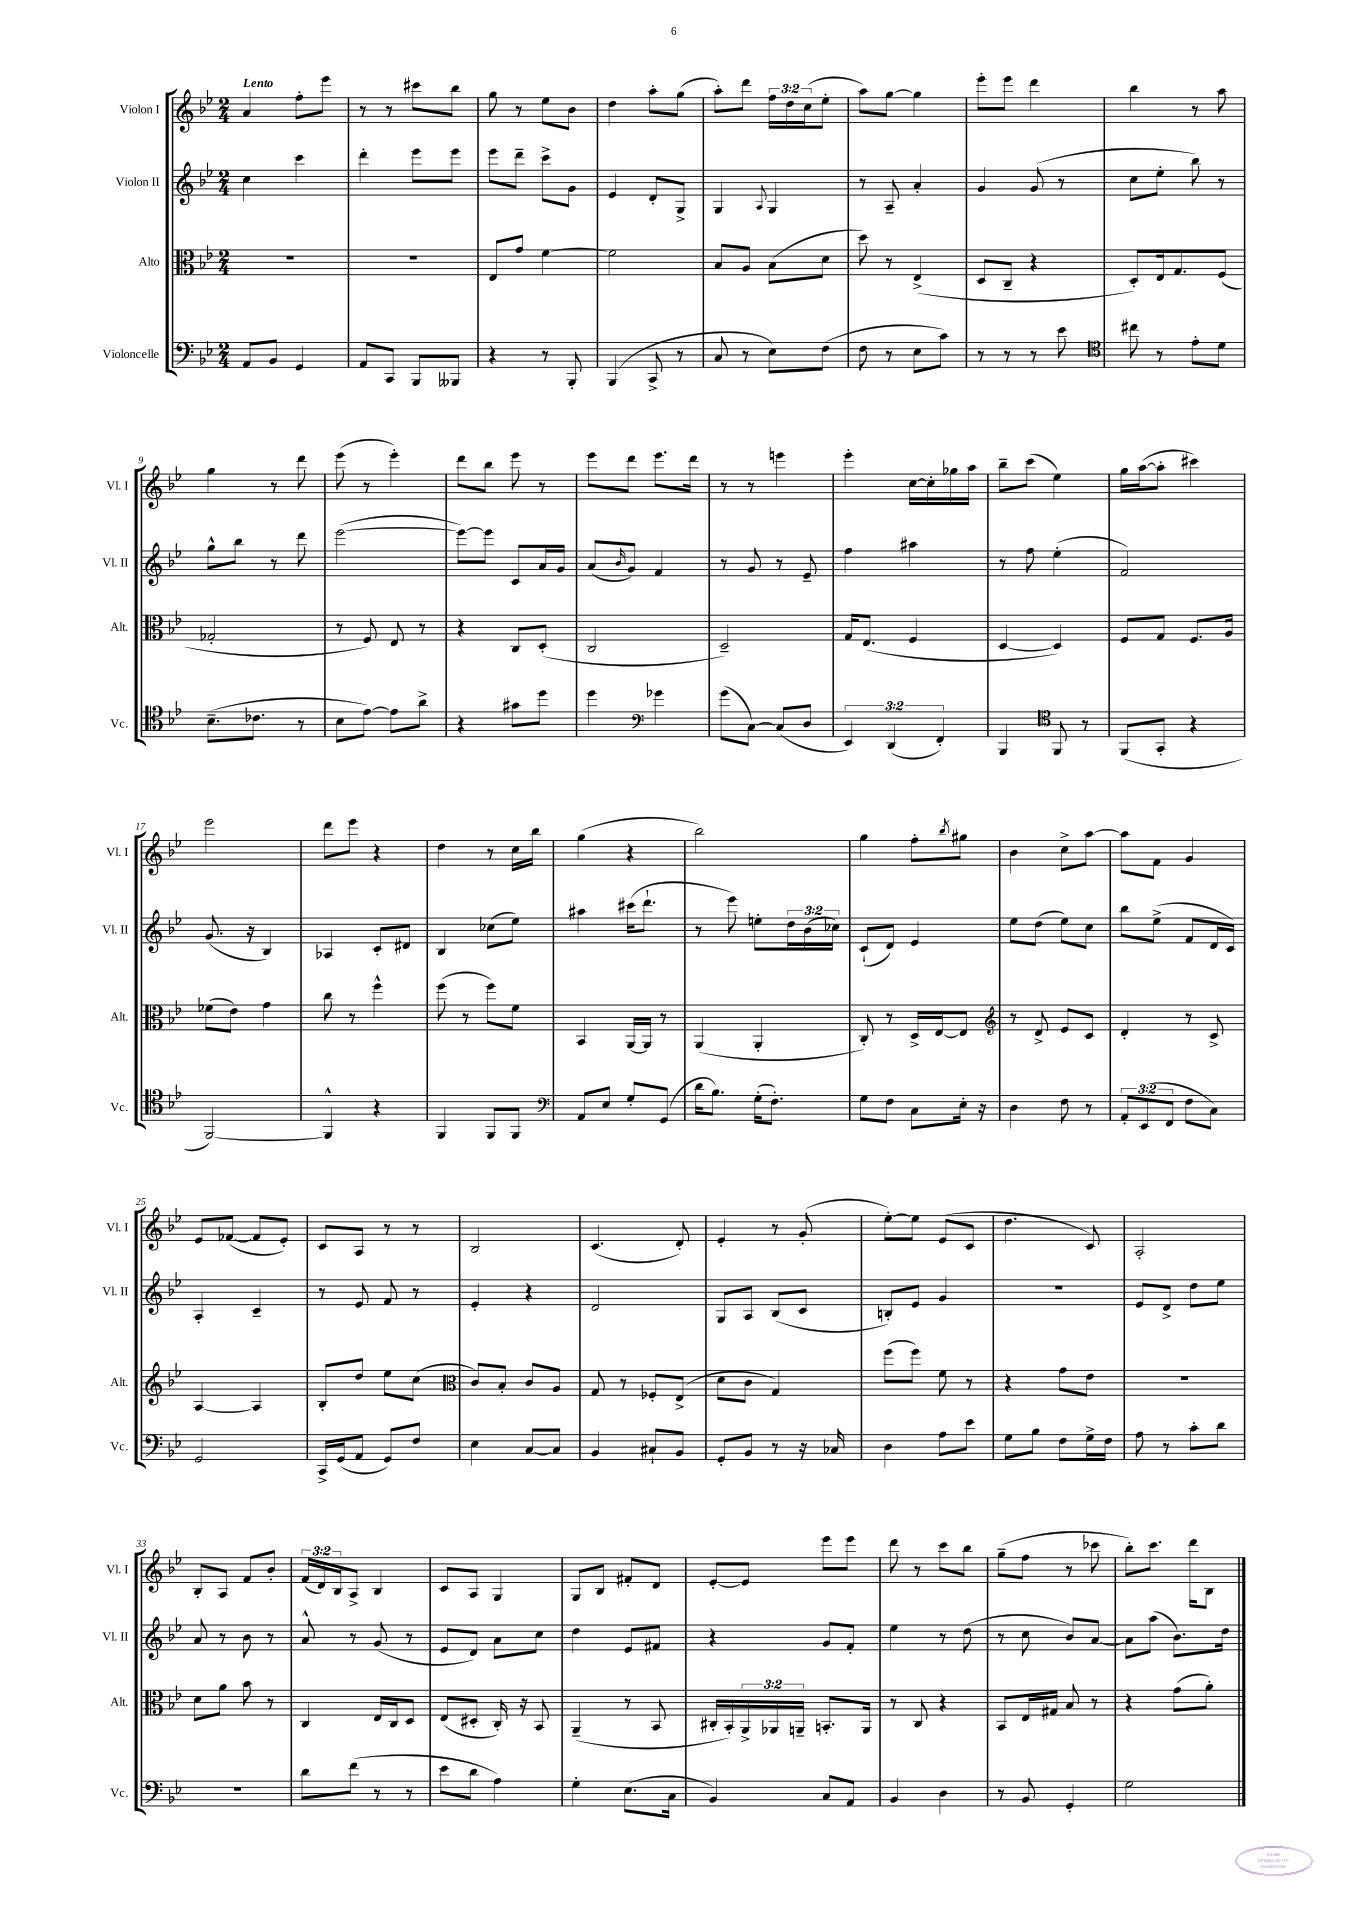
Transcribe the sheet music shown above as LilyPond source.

<<
\new StaffGroup <<
\new Staff = "s0" \with { instrumentName = "Violon I" shortInstrumentName = "Vl. I" } {
    \clef treble \key bes \major \numericTimeSignature \time 2/4 \override Staff.TupletNumber.text = #tuplet-number::calc-fraction-text \tempo "Lento"
    a'4 f''8-. ees'''8 |
    r8 r8 cis'''8 bes''8 |
    g''8 r8 ees''8 bes'8 |
    d''4 a''8-. g''8( |
    a''8-.) d'''8 \tuplet 3/2 { f''16 d''16 c''16( } ees''8-. |
    a''8) g''8~ g''4 |
    ees'''8-. ees'''8 d'''4 |
    bes''4 r8 a''8 |
    g''4 r8 d'''8 |
    ees'''8( r8 ees'''4-.) |
    d'''8 bes''8 ees'''8 r8 |
    ees'''8 d'''8 ees'''8. d'''16 |
    r8 r8 e'''4 |
    ees'''4-. c''16~ c''16-. ges''16 a''16 |
    bes''8-- c'''8( ees''4) |
    g''16 a''16~( a''8-. cis'''4) |
    ees'''2 |
    d'''8 ees'''8 r4 |
    d''4 r8 c''16 bes''16 |
    g''4( r4 |
    bes''2) |
    g''4 f''8-. \acciaccatura { bes''8 } gis''8 |
    bes'4 c''8-> a''8~ |
    a''8 f'8 g'4 |
    ees'8 fes'8~( fes'8 ees'8-.) |
    c'8 a8 r8 r8 |
    bes2 |
    c'4.( d'8-.) |
    ees'4-. r8 g'8-.( |
    ees''8~-.) ees''8 ees'8( c'8 |
    d''4. c'8) |
    a2-. |
    bes8-. a8 f'8 bes'8-. |
    \tuplet 3/2 { f'16( d'16) bes16 } a8-> bes4 |
    c'8 a8 g4 |
    g8 bes8 fis'8-. d'8 |
    ees'8~-. ees'8 ees'''8 ees'''8 |
    d'''8 r8 c'''8 bes''8 |
    g''8--( f''8 r8 ces'''8 |
    bes''8-.) c'''8. d'''16 bes8 \bar "|." |
}
\new Staff = "s1" \with { instrumentName = "Violon II" shortInstrumentName = "Vl. II" } {
    \clef treble \key bes \major \numericTimeSignature \time 2/4 \override Staff.TupletNumber.text = #tuplet-number::calc-fraction-text
    c''4 c'''4 |
    d'''4-. ees'''8 ees'''8 |
    ees'''8 d'''8-- c'''8-> g'8 |
    ees'4 d'8-. g8-> |
    g4 \appoggiatura { a8 } g4 |
    r8 a8-- a'4-. |
    g'4 g'8( r8 |
    c''8 ees''8-. bes''8) r8 |
    g''8-^ bes''8 r8 d'''8 |
    ees'''2~( |
    ees'''8~) ees'''8 c'8 a'16 g'16 |
    a'8( \grace { bes'16 } g'8) f'4 |
    r8 g'8 r8 ees'8-- |
    f''4 ais''4 |
    r8 f''8 ees''4-.( |
    f'2) |
    g'8.( r16 bes4) |
    aes4 c'8-. dis'8 |
    bes4 ces''8( ees''8) |
    ais''4 cis'''16( d'''8.-! |
    r8 ees'''8) e''8-. \tuplet 3/2 { d''16 bes'16( ces''16) } |
    c'8-!( d'8) ees'4 |
    ees''8 d''8( ees''8) c''8 |
    bes''8 ees''8->( f'8 d'16 c'16) |
    a4-. c'4-- |
    r8 ees'8 f'8 r8 |
    ees'4-. r4 |
    d'2 |
    g8 a8 bes8( c'8 |
    b8-.) ees'8 g'4 |
    R2 |
    ees'8 d'8-> d''8 ees''8 |
    a'8 r8 bes'8 r8 |
    a'8-^ r8 g'8( r8 |
    ees'8 d'8) a'8 c''8 |
    d''4 ees'8 fis'8 |
    r4 g'8 f'8-. |
    ees''4 r8 d''8( |
    r8 c''8 bes'8) a'8~ |
    a'8 a''8( bes'8.) d''16 \bar "|." |
}
\new Staff = "s2" \with { instrumentName = "Alto" shortInstrumentName = "Alt." } {
    \clef alto \key bes \major \numericTimeSignature \time 2/4 \override Staff.TupletNumber.text = #tuplet-number::calc-fraction-text
    R2 |
    R2 |
    ees8 g'8 f'4~ |
    f'2 |
    bes8 a8 bes8( d'8 |
    d''8) r8 ees4->( |
    d8 c8-- r4 |
    d8-.) ees16 g8. f8( |
    ges2-. |
    r8 f8) ees8 r8 |
    r4 c8 d8-.( |
    c2 |
    d2--) |
    g16 ees8.( f4 |
    d4~ d4) |
    f8 g8 f8. a16 |
    fes'8( ees'8) g'4 |
    c''8 r8 f''4-^ |
    f''8( r8 f''8) f'8 |
    bes,4 a,16~ a,16 r8 |
    a,4( a,4-. |
    c8-.) r8 d16-> ees16~ ees8 |
    \clef treble r8 d'8-> ees'8 c'8 |
    d'4-. r8 c'8-> |
    a4~ a4 |
    bes8-. d''8 ees''8 c''8( |
    \clef alto c'8) bes8-. c'8 a8 |
    g8 r8 fes8-. ees8->( |
    d'8 c'8 g4) |
    f''8( f''8) f'8 r8 |
    r4 g'8 ees'8 |
    R2 |
    d'8 a'8 bes'8 r8 |
    c4 ees16 c16 d8 |
    ees8( dis8-. c16-.) r16 bes,8 |
    a,4--( r8 bes,8 |
    cis16-. bes,16-.) \tuplet 3/2 { a,16-> aes,16 a,16-- } b,8.-. a,16 |
    r8 c8 r4 |
    bes,8 ees16 gis16 bes8 r8 |
    r4 g'8( a'8-.) \bar "|." |
}
\new Staff = "s3" \with { instrumentName = "Violoncelle" shortInstrumentName = "Vc." } {
    \clef bass \key bes \major \numericTimeSignature \time 2/4 \override Staff.TupletNumber.text = #tuplet-number::calc-fraction-text
    a,8 bes,8 g,4 |
    a,8 c,8 bes,,8 beses,,8 |
    r4 r8 bes,,8-. |
    bes,,4( c,8-> r8 |
    c8 r8 ees8) f8( |
    f8 r8 ees8 c'8) |
    r8 r8 r8 ees'8 |
    \clef tenor cis''8 r8 ees'8-. d'8 |
    bes8.--( ces'8. r8 |
    bes8 ees'8~) ees'8 a'8-> |
    r4 gis'8 d''8 |
    d''4 \clef bass ges'4 |
    g'8( c8~) c8( d8 |
    \tuplet 3/2 { ees,4) d,4( f,4-.) } |
    bes,,4 \clef tenor f,8 r8 |
    f,8( g,8-. r4 |
    f,2~) |
    f,4-^ r4 |
    f,4 f,8 f,8 |
    \clef bass a,8 ees8 g8-. g,8( |
    d'16 bes8.) g16-.( f8.-.) |
    g8 f8 c8 ees16-. r16 |
    d4 f8 r8 |
    \tuplet 3/2 { a,8-. ees,8( f,8 } f8 c8) |
    g,2 |
    c,16-> g,16( a,8 g,8) f8 |
    ees4 c8~ c8 |
    bes,4 cis8-! bes,8 |
    g,8-. bes,8 r8 r16 ces16 |
    d4 a8 ees'8 |
    g8 bes8 f8 g16-> f16 |
    a8 r8 c'8-. d'8 |
    R2 |
    d'8 f'8( r8 r8 |
    ees'8 d'8 a4) |
    g4-. ees8.( c16 |
    bes,4) c8 a,8 |
    bes,4 d4 |
    r8 bes,8 g,4-. |
    g2 \bar "|." |
}
>>
>>
